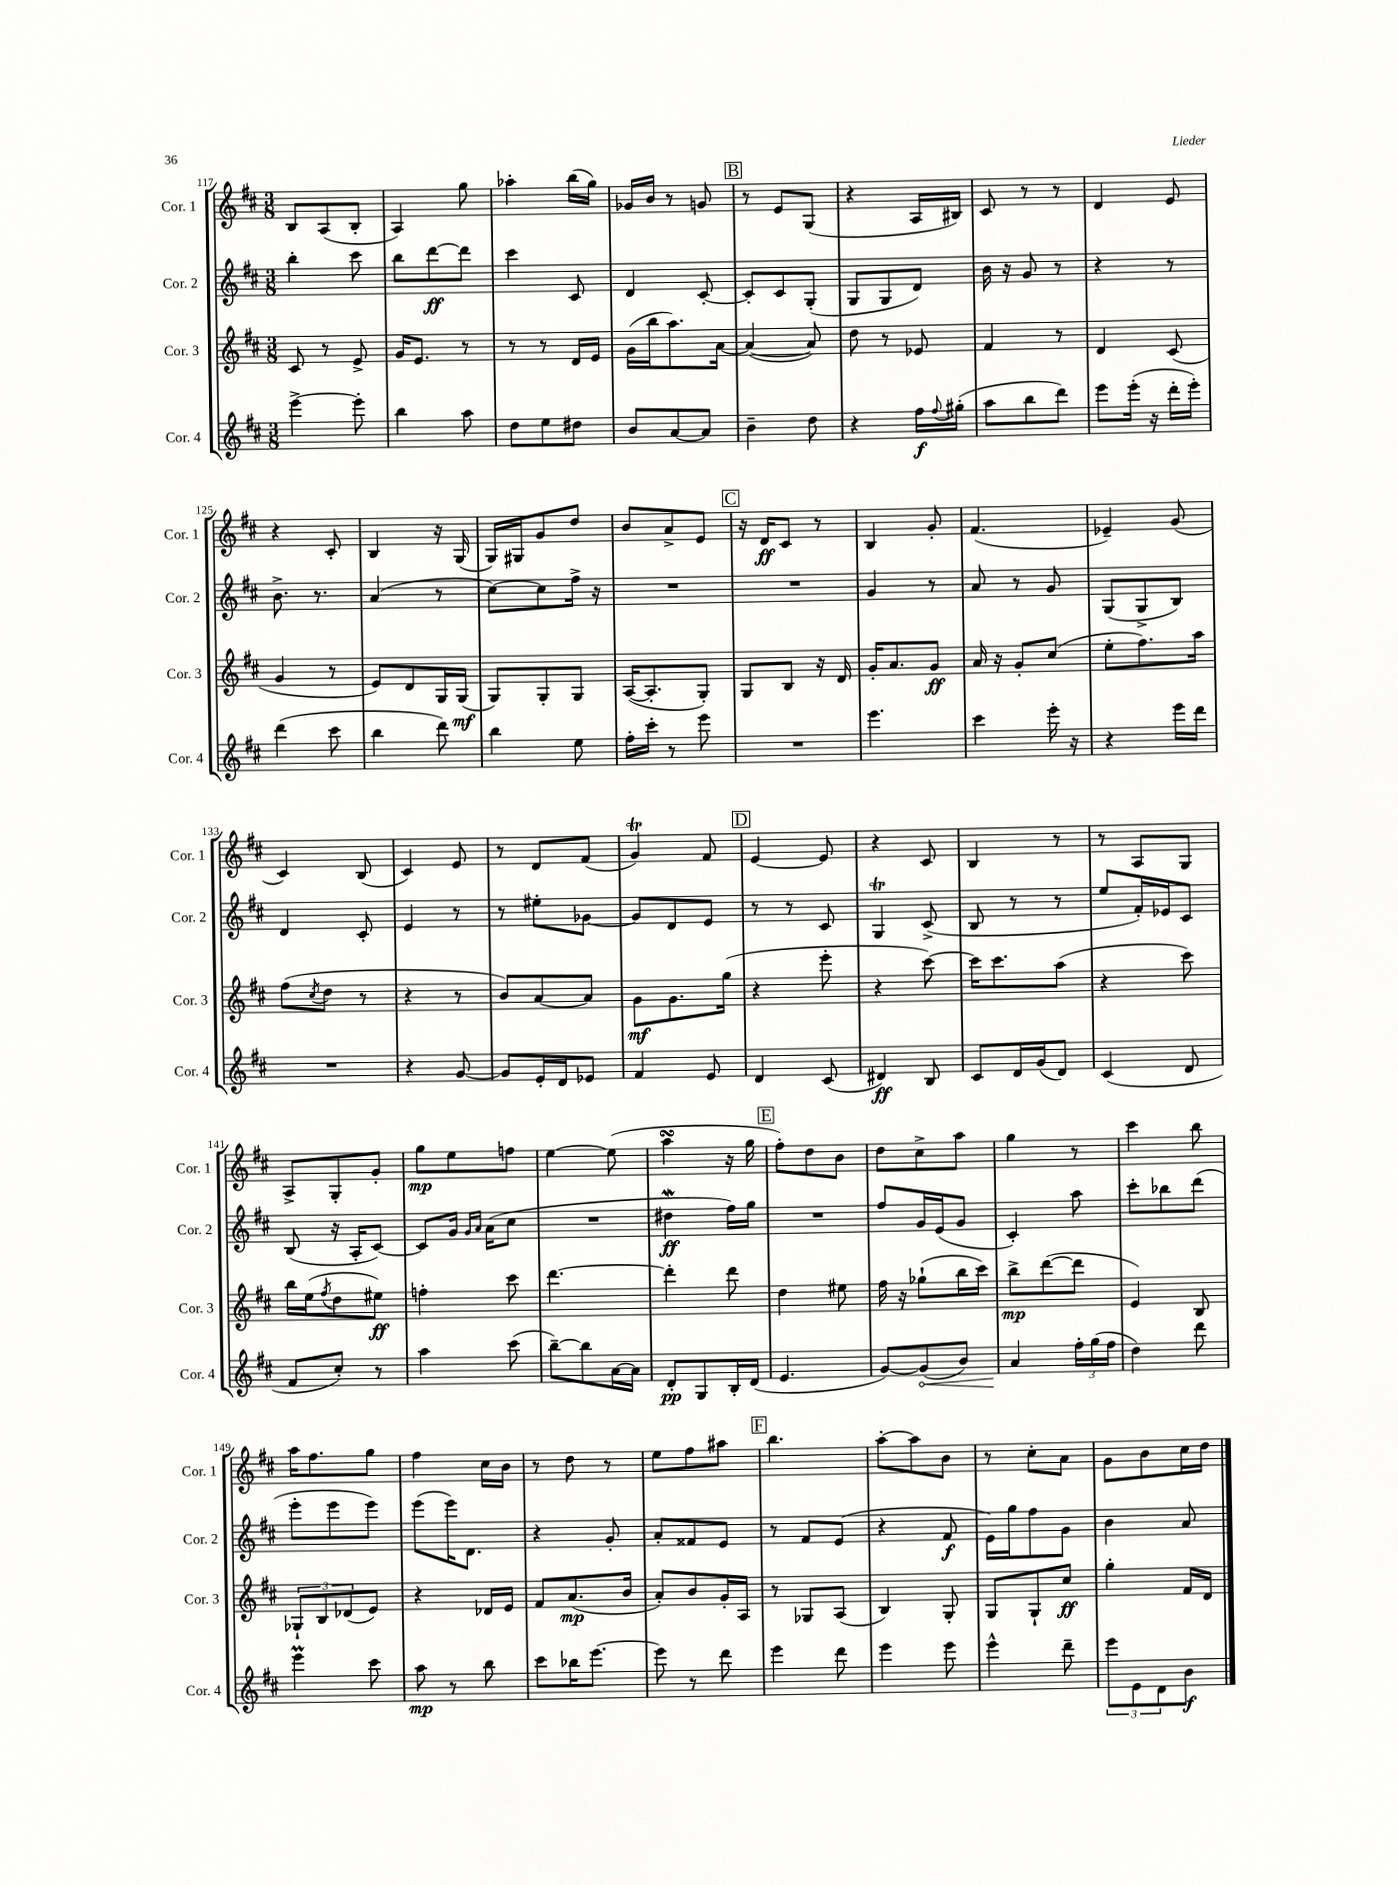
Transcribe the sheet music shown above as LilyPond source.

<<
\new StaffGroup <<
\new Staff = "s0" \with { instrumentName = "Cor. 1" shortInstrumentName = "Cor. 1" } {
    \clef treble \key d \major \numericTimeSignature \time 3/8
    b8 a8( b8-. |
    a4) g''8 |
    aes''4-. b''16( g''16) |
    ges'16 b'16 r8 g'8 |
    \mark \markup { \box "B" } r8 e'8 g8( |
    r4 a16 bis16) |
    cis'8 r8 r8 |
    d'4 e'8 |
    r4 cis'8-. |
    b4 r16 g16( |
    g16) gis16 g'8 d''8 |
    b'8 a'8-> e'8 |
    \mark \markup { \box "C" } r16 d'16\ff cis'8 r8 |
    b4 g'8-. |
    fis'4.( |
    ees'4--) g'8( |
    cis'4) b8( |
    cis'4) e'8 |
    r8 d'8 fis'8( |
    g'4\trill) fis'8 |
    \mark \markup { \box "D" } e'4~ e'8 |
    r4 cis'8 |
    b4 r8 |
    r8 a8 g8 |
    a8-> g8-. g'8-. |
    g''8\mp e''8 f''8 |
    e''4~ e''8( |
    a''4\turn r16 g''16 |
    \mark \markup { \box "E" } fis''8-.) d''8 b'8 |
    d''8 cis''8-> a''8 |
    g''4 r8 |
    cis'''4 b''8 |
    a''16 fis''8. g''8 |
    fis''4 cis''16 b'16 |
    r8 d''8 r8 |
    e''8 fis''8 ais''8 |
    \mark \markup { \box "F" } b''4. |
    a''8~-. a''8 b'8 |
    r8 cis''8-. a'8 |
    g'8 b'8 cis''16 d''16 \bar "|." |
}
\new Staff = "s1" \with { instrumentName = "Cor. 2" shortInstrumentName = "Cor. 2" } {
    \clef treble \key d \major \numericTimeSignature \time 3/8
    b''4-. cis'''8 |
    b''8 d'''8~\ff d'''8 |
    cis'''4 cis'8 |
    d'4 cis'8~-. |
    \mark \markup { \box "B" } cis'8-. cis'8 g8-.( |
    g8 g8 d'8) |
    b'16 r16 g'8 r8 |
    r4 r8 |
    b'8.-> r8. |
    a'4( r8 |
    cis''8~) cis''8 fis''16-> r16 |
    R4. |
    \mark \markup { \box "C" } R4. |
    g'4 r8 |
    a'8 r8 g'8 |
    g8( g8-> b8) |
    d'4 cis'8-. |
    e'4 r8 |
    r8 eis''8-. ges'8~ |
    ges'8 d'8 e'8 |
    \mark \markup { \box "D" } r8 r8 cis'8 |
    g4\trill cis'8->( |
    b8 r8 r8 |
    e''8 fis'16-.) ees'16 cis'8 |
    b8( r16 a16-. cis'8~) |
    cis'8 g'16 \grace { g'16 a'16 } a'16( cis''8 |
    R4. |
    dis''4\mordent\ff fis''16) g''16 |
    \mark \markup { \box "E" } R4. |
    fis''8 g'16 e'16( g'8 |
    cis'4-.) a''8 |
    cis'''8-. bes''8 d'''8( |
    e'''8-. e'''8 e'''8) |
    e'''8( e'''16) d'8. |
    r4 g'8-. |
    a'8-. fisis'8 e'8 |
    \mark \markup { \box "F" } r8 fis'8 e'8( |
    r4 fis'8\f |
    e'16) g''16 fis''8 g'8 |
    b'4 a'8 \bar "|." |
}
\new Staff = "s2" \with { instrumentName = "Cor. 3" shortInstrumentName = "Cor. 3" } {
    \clef treble \key d \major \numericTimeSignature \time 3/8
    cis'8 r8 e'8-> |
    g'16 e'8. r8 |
    r8 r8 d'16 e'16 |
    g'16( b''16 a''8.) a'16~ |
    \mark \markup { \box "B" } a'4~( a'8) |
    d''8 r8 ees'8 |
    fis'4 r8 |
    d'4 cis'8( |
    g'4 r8 |
    e'8) d'8 g16 g16\mf( |
    g8) g8-. g8 |
    a16~( a8.-. g8-.) |
    \mark \markup { \box "C" } g8 b8 r16 d'16 |
    g'16-. a'8. g'8\ff |
    a'16 r16 g'8-. cis''8( |
    e''8-. fis''8.) a''16 |
    fis''8( \acciaccatura { cis''8 } d''8 r8 |
    r4 r8 |
    b'8) a'8~ a'8 |
    g'8\mf g'8. g''16( |
    \mark \markup { \box "D" } r4 e'''8-. |
    r4 cis'''8~) |
    cis'''16 cis'''8. a''8( |
    r4 cis'''8) |
    b''16 e''16( \acciaccatura { fis''8 } d''8 eis''8\ff) |
    f''4-. cis'''8 |
    d'''4.~ |
    d'''4-. d'''8 |
    \mark \markup { \box "E" } d''4 eis''8 |
    fis''16 r16 ges''8-!( b''16 cis'''16) |
    b''8->\mp d'''8~( d'''8 |
    e'4) b8 |
    \tuplet 3/2 { ges8-! b8 des'8( } e'8) |
    r4 des'16 e'16 |
    fis'8 a'8.\mp( b'16 |
    a'8-.) b'8 g'16-. a16 |
    \mark \markup { \box "F" } r8 ges8 a8( |
    b4) g8-. |
    g8 g8-! cis''8\ff |
    g''4-. fis'16 d'16 \bar "|." |
}
\new Staff = "s3" \with { instrumentName = "Cor. 4" shortInstrumentName = "Cor. 4" } {
    \clef treble \key d \major \numericTimeSignature \time 3/8
    e'''4~-> e'''8-. |
    b''4 a''8 |
    d''8 e''8 dis''8 |
    b'8 a'8~ a'8 |
    \mark \markup { \box "B" } b'4-- d''8 |
    r4 fis''16\f \appoggiatura { fis''8 } gis''16-.( |
    a''8 b''8 d'''8) |
    e'''8 e'''16-.( r16 d'''16-. e'''16-.) |
    d'''4( cis'''8 |
    b''4 d'''8) |
    b''4 e''8 |
    fis''16-. cis'''16-. r8 e'''8 |
    \mark \markup { \box "C" } R4. |
    e'''4. |
    cis'''4 e'''16-. r16 |
    r4 e'''16 d'''16 |
    R4. |
    r4 g'8~ |
    g'8 e'16-. d'16 ees'8 |
    fis'4 e'8 |
    \mark \markup { \box "D" } d'4 cis'8( |
    dis'4\ff) b8 |
    cis'8 d'16 g'16( d'8) |
    cis'4( d'8 |
    fis'8 cis''8-.) r8 |
    a''4 cis'''8( |
    b''8~--) b''8 a'16~ a'16 |
    d'8-.\pp g8 b16-. d'16( |
    \mark \markup { \box "E" } e'4. |
    g'8~) \once \override Hairpin.circled-tip = ##t g'8\<( b'8) |
    a'4\! \tuplet 3/2 { fis''16-. g''16( fis''16 } |
    d''4) d'''8 |
    e'''4\prall cis'''8 |
    a''8\mp r8 b''8 |
    cis'''8 bes''16 e'''8.~ |
    e'''8 r8 d'''8 |
    \mark \markup { \box "F" } e'''4 d'''8 |
    e'''4 e'''8 |
    e'''4-^ d'''8-- |
    \tuplet 3/2 { e'''8 e'8 d'8 } b'8\f \bar "|." |
}
>>
>>
\layout { \context { \Score currentBarNumber = #117 } }
